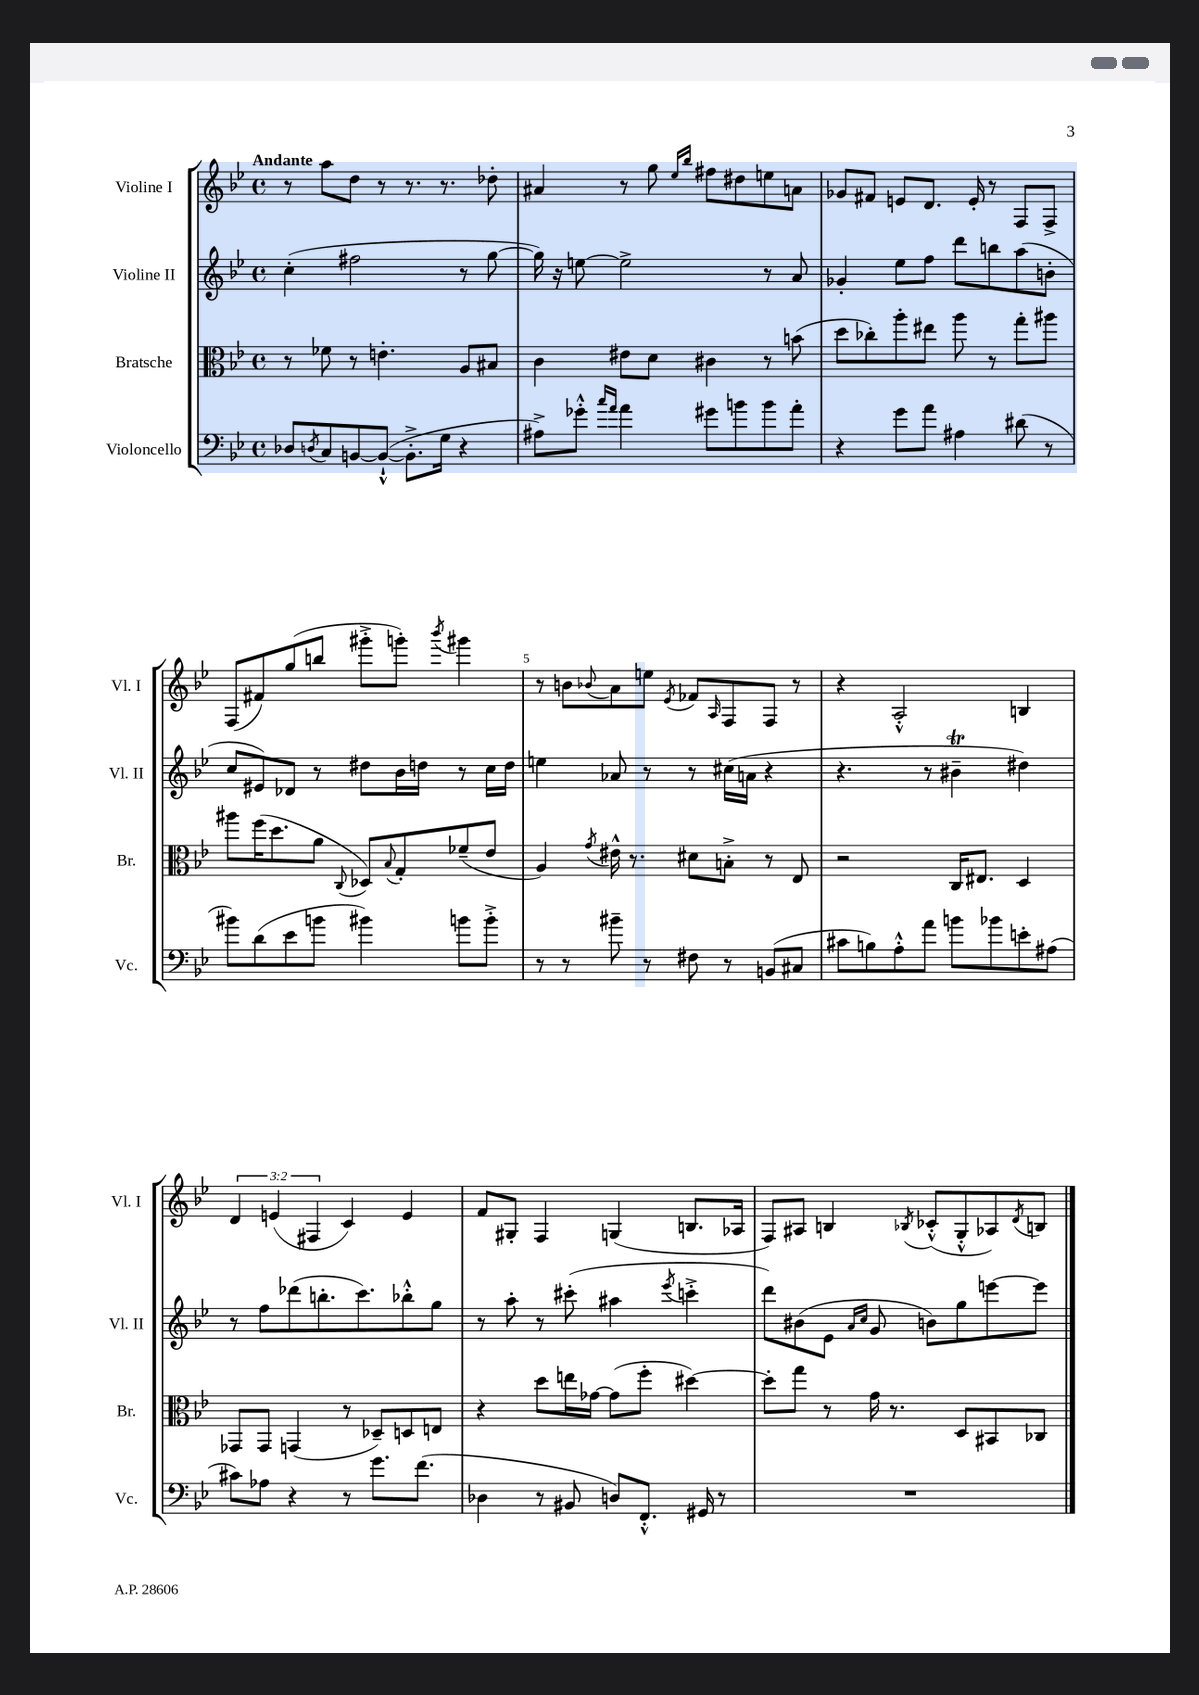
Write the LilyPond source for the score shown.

<<
\new StaffGroup <<
\new Staff = "s0" \with { instrumentName = "Violine I" shortInstrumentName = "Vl. I" } {
    \clef treble \key bes \major \defaultTimeSignature \time 4/4 \override Staff.TupletNumber.text = #tuplet-number::calc-fraction-text \tempo "Andante"
    r8 a''8 d''8 r8 r8. r8. des''8-. |
    ais'4 r8 g''8 \grace { ees''16 bes''16 } fis''8 dis''8 e''8 a'8 |
    ges'8 fis'8 e'8 d'8. e'16-. r8 f8 f8-> |
    f8( fis'8) g''8( b''8 gis'''8-.-> g'''8-.) \acciaccatura { bes'''8 } gis'''4 |
    r8 b'8 \appoggiatura { bes'8 } a'8 e''8 \acciaccatura { ees'8 } fes'8 \grace { a16 } f8 f8 r8 |
    r4 a2-.-^ b4 |
    \tuplet 3/2 { d'4 e'4( fis4 } c'4) e'4 |
    f'8 gis8-. f4 g4( b8. aes16 |
    f8) ais8 b4 \acciaccatura { bes8 } ces'8-.-^( g8-.-^ aes8) \acciaccatura { d'8 } b8 \bar "|." |
}
\new Staff = "s1" \with { instrumentName = "Violine II" shortInstrumentName = "Vl. II" } {
    \clef treble \key bes \major \defaultTimeSignature \time 4/4
    c''4-.( fis''2 r8 g''8~ |
    g''16) r16 e''8~ e''2-> r8 a'8 |
    ges'4-. ees''8 f''8 d'''8 b''8 a''8( b'8-. |
    c''8 eis'8) des'8 r8 dis''8 bes'16 d''16 r8 c''16 d''16 |
    e''4 aes'8 r8 r8 cis''16( a'16 r4 |
    r4. r8 bis'4--\trill dis''4) |
    r8 f''8 des'''8( b''8.-. c'''8.) bes''8-.-^ g''8 |
    r8 a''8-. r8 cis'''8-.( ais''4 \acciaccatura { ees'''8 } c'''4-.-> |
    d'''8) bis'8( ees'8 \grace { a'16 c''16 } g'8 b'8) g''8 e'''8~ e'''8 \bar "|." |
}
\new Staff = "s2" \with { instrumentName = "Bratsche" shortInstrumentName = "Br." } {
    \clef alto \key bes \major \defaultTimeSignature \time 4/4
    r8 fes'8 r8 e'4.-. a8 bis8 |
    c'4 eis'8 d'8 cis'4 r8 b'8( |
    d''8 ces''8-.) a''8-. eis''8 a''8 r8 g''8-. ais''8 |
    ais''8 f''16( d''8. a'8 \appoggiatura { c8 } des8) \appoggiatura { bes8 } g8-. fes'8--( ees'8 |
    a4) \acciaccatura { g'8 } eis'16-^ r8. dis'8 b8-.-> r8 ees8 |
    r2 c16 eis8. d4 |
    ges,8 ges,8 g,4( r8 des8--) d8 e8 |
    r4 d''8 e''16 ges'16~ ges'8( f''8-. dis''4~) |
    dis''8-. g''8 r8 g'16 r8. d8 bis,8 ces8 \bar "|." |
}
\new Staff = "s3" \with { instrumentName = "Violoncello" shortInstrumentName = "Vc." } {
    \clef bass \key bes \major \defaultTimeSignature \time 4/4
    des8 \acciaccatura { d8 } c8 b,8~ b,8~-!-^( b,8.-.-> g16 r4 |
    ais8->) ges'8-.-^ \grace { c''16 a'16 } a'4 gis'8 b'8 b'8 a'8-. |
    r4 g'8 a'8 ais4 dis'8( r8 |
    bis'8) d'8( ees'8 b'8 bis'4) b'8 b'8-.-> |
    r8 r8 bis'8-- r8 fis8 r8 b,8( cis8 |
    cis'8 b8) a8-.-^ a'8 b'8 bes'8 e'8-. ais8( |
    cis'8) aes8 r4 r8 g'8. f'8.( |
    des4 r8 bis,8 d8) f,8.-.-^ gis,16 r8 |
    R1 \bar "|." |
}
>>
>>
\layout { \context { \Score \override BarNumber.break-visibility = ##(#f #t #t) barNumberVisibility = #(every-nth-bar-number-visible 5) } }
